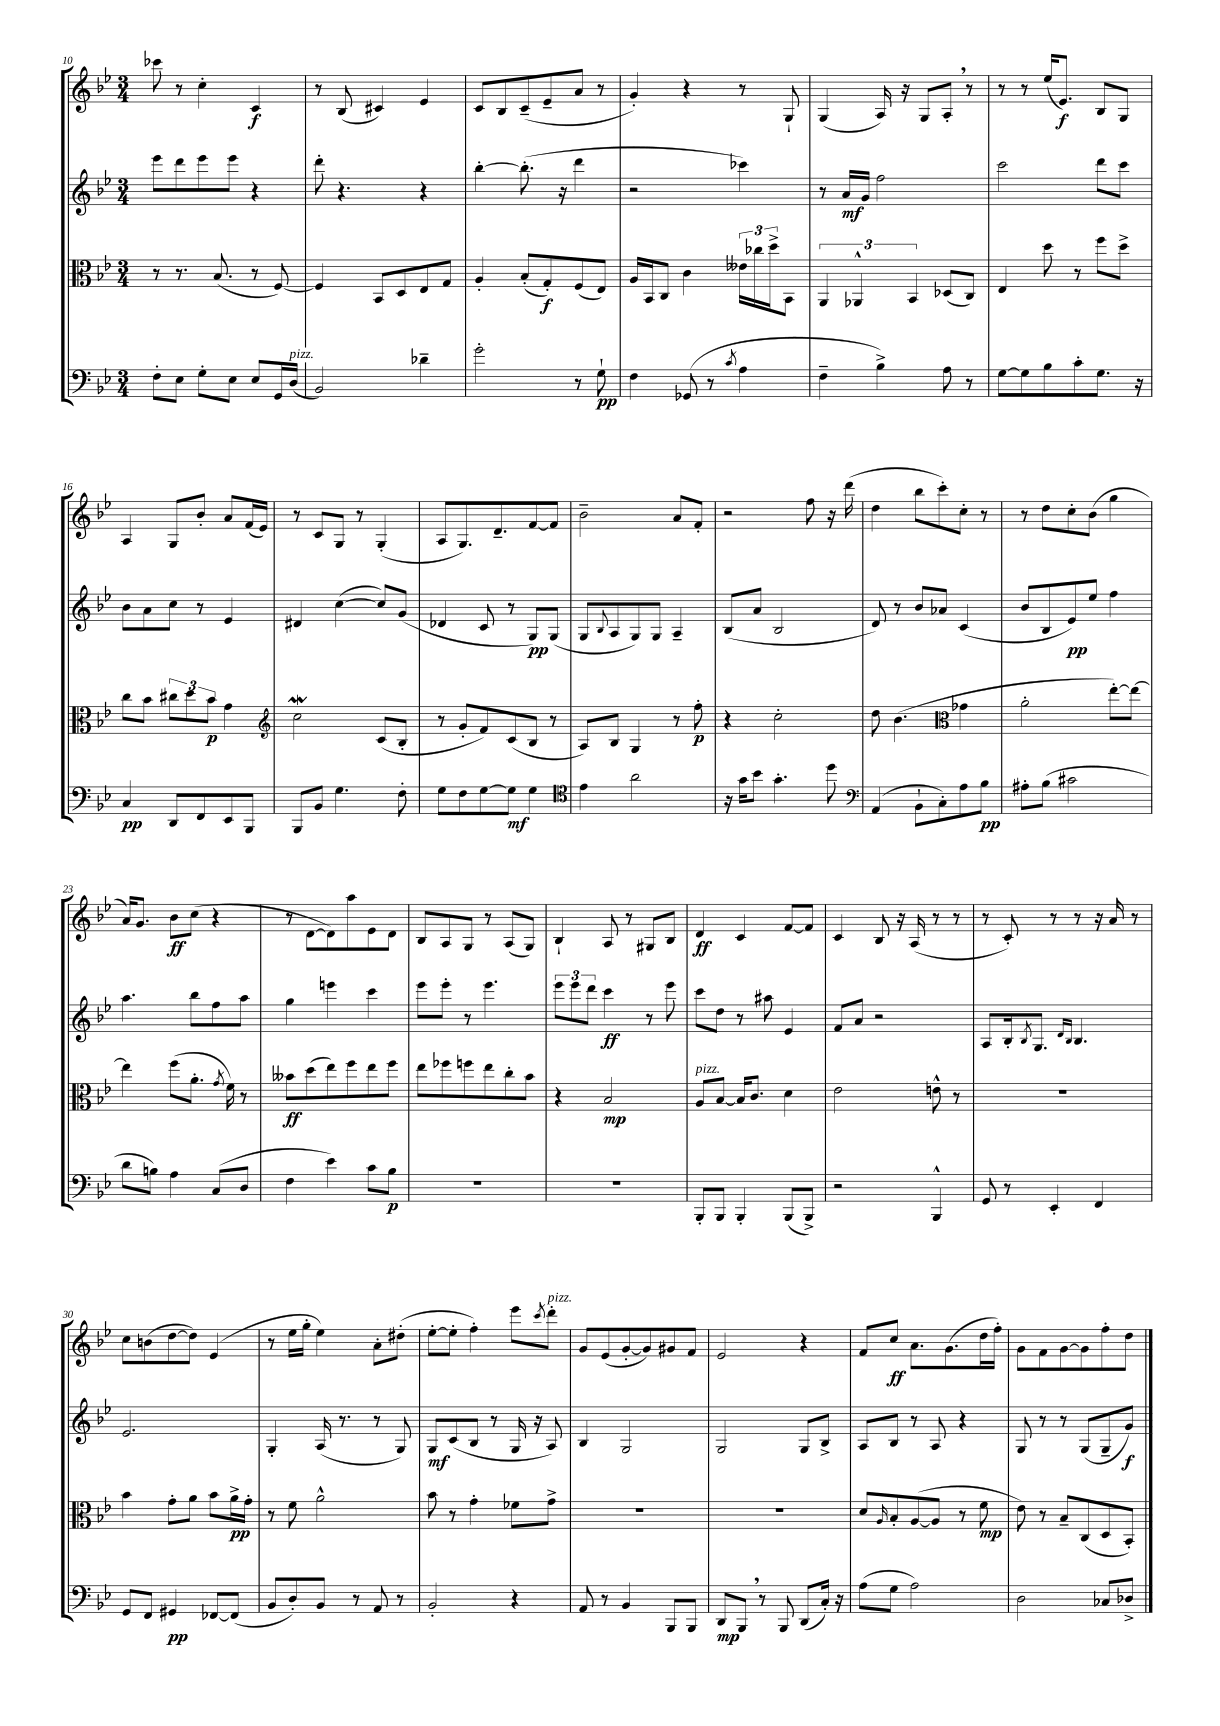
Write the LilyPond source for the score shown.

<<
\new StaffGroup <<
\new Staff = "s0" {
    \clef treble \key bes \major \numericTimeSignature \time 3/4
    ces'''8 r8 c''4-. c'4\f |
    r8 bes8( cis'4) ees'4 |
    c'8 bes8 c'8--( ees'8-- a'8 r8 |
    g'4-.) r4 r8 g8-! |
    g4( a16) r16 g8 a8-. \breathe r8 |
    r8 r8 ees''16( ees'8.\f) bes8 g8 |
    a4 g8 bes'8-. a'8 f'16( ees'16) |
    r8 c'8 g8 r8 g4-.( |
    a8 g8.) d'8.-- f'8~ f'8 |
    bes'2-- a'8 f'8-. |
    r2 f''8 r16 d'''16( |
    d''4 bes''8 c'''8-.) c''8-. r8 |
    r8 d''8 c''8-. bes'8( g''4 |
    a'16) g'8. bes'8\ff c''8( r4 |
    r8 d'8~ d'8) a''8 ees'8 d'8 |
    bes8 a8 g8 r8 a8( g8) |
    bes4-! a8 r8 gis8 bes8 |
    d'4\ff c'4 f'8~ f'8 |
    c'4 bes8 r16 a16( r8 r8 |
    r8 c'8-.) r8 r8 r16 a'16 r8 |
    c''8 b'8( d''8~ d''8) ees'4( |
    r8 ees''16 g''16-. ees''4) a'8-. dis''8-.( |
    ees''8~-. ees''8-. f''4-.) ees'''8 \acciaccatura { c'''8 } d'''8-.^\markup { \italic "pizz." } |
    g'8 ees'8( g'8~-. g'8) gis'8 f'8 |
    ees'2 r4 |
    f'8 c''8\ff a'8. g'8.( d''16 f''16-.) |
    g'8 f'8 g'8~ g'8 f''8-. d''8 \bar "|." |
}
\new Staff = "s1" {
    \clef treble \key bes \major \numericTimeSignature \time 3/4
    ees'''8 d'''8 ees'''8 ees'''8 r4 |
    d'''8-. r4. r4 |
    bes''4~-. bes''8.-.( r16 d'''4 |
    r2 ces'''4) |
    r8 a'16\mf g'16 f''2 |
    c'''2 d'''8 c'''8 |
    bes'8 a'8 c''8 r8 ees'4 |
    dis'4 c''4~( c''8) g'8( |
    des'4 c'8 r8 g8\pp) g8( |
    g8 \appoggiatura { bes8 } a8 g8) g8 a4-- |
    bes8( a'8 bes2 |
    d'8) r8 bes'8 aes'8 c'4( |
    bes'8 bes8 ees'8\pp) ees''8 f''4 |
    a''4. bes''8 f''8 a''8 |
    g''4 e'''4 c'''4 |
    ees'''8 ees'''8-. r8 ees'''4. |
    \tuplet 3/2 { ees'''8 ees'''8 d'''8 } c'''4\ff r8 ees'''8 |
    c'''8 d''8 r8 ais''8 ees'4 |
    f'8 a'8 r2 |
    a8 bes16-. \acciaccatura { bes8 } g8. \grace { d'16 bes16 } bes4. |
    ees'2. |
    g4-. a16( r8. r8 g8) |
    g8\mf c'8( bes8 r8 g16 r16 a8) |
    bes4 g2 |
    g2 g8 bes8-> |
    a8 bes8 r8 a8 r4 |
    g8 r8 r8 g8( g8-- g'8\f) \bar "|." |
}
\new Staff = "s2" {
    \clef alto \key bes \major \numericTimeSignature \time 3/4
    r8 r8. bes8.( r8 f8~) |
    f4 bes,8 d8 ees8 g8 |
    a4-. bes8-.( g8-.\f) f8( ees8) |
    a16 bes,16 c8 c'4 \tuplet 3/2 { eeses'16 ces''16 d''16-> } bes,8 |
    \tuplet 3/2 { a,4 aes,4-^ bes,4 } des8( c8) |
    ees4 d''8 r8 f''8 d''8-> |
    c''8 bes'8 \tuplet 3/2 { cis''8 d''8 bes'8\p } g'4 |
    \clef treble c''2\mordent c'8( bes8-. |
    r8 g'8-. f'8) c'8( bes8 r8 |
    a8) bes8 g4 r8 f''8-.\p |
    r4 c''2-. |
    d''8 bes'4.( \clef alto ges'4 |
    a'2-. ees''8~-.) ees''8~ |
    ees''4 f''8( a'8.-. \acciaccatura { g'8 } f'16) r8 |
    beses'8\ff d''8( ees''8) f''8 ees''8 f''8 |
    ees''8 fes''8 f''8 ees''8 c''8-. bes'8 |
    r4 bes2\mp |
    a8^\markup { \italic "pizz." } bes8~ bes16 c'8. d'4 |
    ees'2 e'8-^ r8 |
    R2. |
    bes'4 g'8-. a'8 bes'8 a'16->\pp g'16-. |
    r8 f'8 a'2-^ |
    bes'8 r8 g'4-. fes'8 g'8-> |
    R2. |
    R2. |
    d'8 \grace { a16 } bes8-. a8~( a8 r8 f'8\mp |
    ees'8) r8 bes8-- c8( d8 bes,8-.) \bar "|." |
}
\new Staff = "s3" {
    \clef bass \key bes \major \numericTimeSignature \time 3/4
    f8-. ees8 g8-. ees8 ees8 g,16 d16^\markup { \italic "pizz." }( |
    bes,2) des'4-- |
    g'2-. r8 g8-!\pp |
    f4 ges,8( r8 \acciaccatura { c'8 } a4 |
    f4-- bes4->) a8 r8 |
    g8~ g8 bes8 c'8-. g8. r16 |
    c4\pp d,8 f,8 ees,8 bes,,8 |
    bes,,8 bes,8 g4. f8-. |
    g8 f8 g8~ g8\mf g4 |
    \clef tenor ees'4 a'2 |
    r16 g'16 bes'8 g'4.-. d''8 |
    \clef bass a,4( bes,8-! c8-.) a8 bes8\pp |
    ais8-. bes8( cis'2 |
    d'8 b8) a4 c8( d8 |
    f4 ees'4) c'8 bes8\p |
    R2. |
    R2. |
    bes,,8-. bes,,8 bes,,4-. bes,,8( bes,,8->) |
    r2 bes,,4-^ |
    g,8 r8 ees,4-. f,4 |
    g,8 f,8 gis,4\pp fes,8~ fes,8( |
    bes,8 d8-.) bes,8 r8 a,8 r8 |
    bes,2-. r4 |
    a,8 r8 bes,4 bes,,8 bes,,8 |
    d,8\mp bes,,8 \breathe r8 bes,,8 d,8( c16-.) r16 |
    a8( g8 a2) |
    d2 ces8 des8-> \bar "|." |
}
>>
>>
\layout { \context { \Score currentBarNumber = #10 } }
